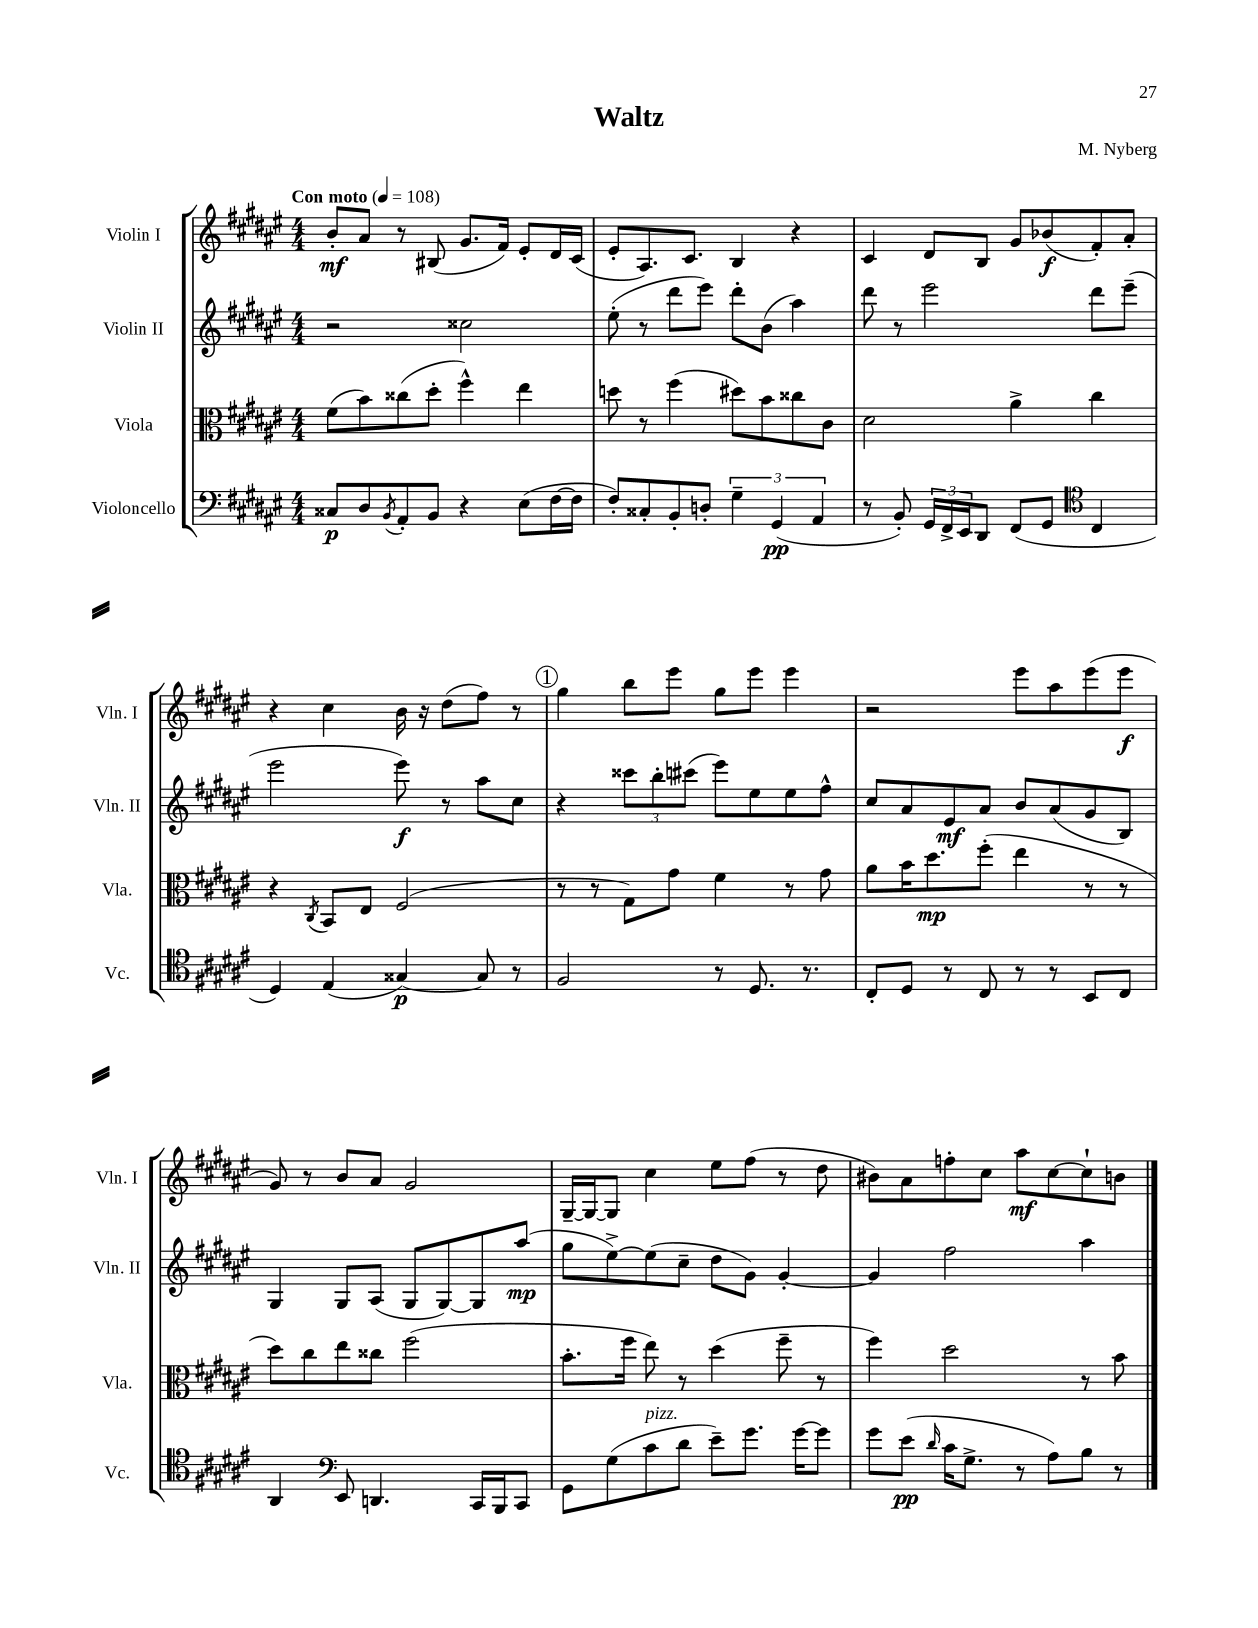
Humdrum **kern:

**kern	**kern	**kern	**kern
*staff4	*staff3	*staff2	*staff1
*clefF4	*clefC3	*clefG2	*clefG2
*k[f#c#g#d#a#e#]	*k[f#c#g#d#a#e#]	*k[f#c#g#d#a#e#]	*k[f#c#g#d#a#e#]
*M4/4	*M4/4	*M4/4	*M4/4
*MM108	*MM108	*MM108	*MM108
8C##/L	(8f#\L	2r	8b'/L
8D#/	8b\)	.	8a#/J
8qBB/	.	.	.
8AA#'/	(8cc##\	.	8r
8BB/J	8dd#'\J	.	(8B#/
4r	4ff#^^\)	2cc##\	8.g#/L
.	.	.	16f#/Jk)
(8E#\L	4ee#\	.	8e#'/L
[16F#\L	.	.	16d#/L
16F#\]JJ	.	.	(16c#/JJ
=	=	=	=
8F#'/L)	8dd\	(8ee#'\	8e#'/L
8C##'/	8r	8r	8.A#/)
8BB'/	(4ff#\	8ddd#\L	.
.	.	.	8.c#/J
8D'/J	.	8eee#\J)	.
6G#~\	8dd#\L)	8ddd#'\L	4B/
.	8b\	(8b\J	.
(6GG#/	.	.	.
.	8cc##\	4aa#\)	4r
6AA#/	.	.	.
.	8c#\J	.	.
=	=	=	=
8r	2d#\	8ddd#\	4c#/
8BB'/)	.	8r	.
24GG#/LL	.	2eee#\	8d#/L
24FF#^/	.	.	.
24EE#/J	.	.	.
8DD#/J	.	.	8B/J
(8FF#/L	4a#^\	.	8g#/L
8GG#/J	.	.	(8b-/
*clefC4	*	*	*
4C#/	4cc#\	8ddd#\L	8f#'/)
.	.	(8eee#~\J	8a#'/J
=	=	=	=
4D#/)	4r	2eee#\	4r
.	8qC#/	.	.
(4E#/	8BB/L	.	4cc#\
.	8E#/J	.	.
[4G##/)	(2F#/	8eee#\)	16b\
.	.	.	16r
.	.	8r	(8dd#\L
8G##/]	.	8aa#\L	8ff#\J)
8r	.	8cc#\J	8r
=	=	=	=
2F#/	8r	4r	4gg#\
.	8r	.	.
.	8G#\L)	12ccc##\L	8bb\L
.	.	12bb'\	.
.	8g#\J	.	8eee#\J
.	.	(12ccc#\J	.
8r	4f#\	8eee#\L)	8gg#\L
8.D#/	.	8ee#\	8eee#\J
.	8r	8ee#\	4eee#\
8.r	.	.	.
.	8g#\	8ff#^^\J	.
=	=	=	=
8C#'/L	8a#\L	8cc#/L	2r
8D#/J	16b\K	8a#/	.
.	8.dd#\	.	.
8r	.	8e#/	.
8C#/	(8ff#'\J	8a#/J	.
8r	4ee#\	8b/L	8eee#\L
8r	.	(8a#/	8aa#\
8BB/L	8r	8g#/	(8eee#\
8C#/J	8r	8B/J)	8eee#\J
=	=	=	=
4AA#/	8dd#\L)	4G#/	8g#/)
.	8cc#\	.	8r
*clefF4	*	*	*
8EE#/	8ee#\	8G#/L	8b/L
4.DD/	8cc##\J	(8A#/J	8a#/J
.	(2ff#\	8G#/L	2g#/
.	.	[8G#/)	.
16CC#/LL	.	8G#/]	.
16BBB/J	.	.	.
8CC#/J	.	(8aa#/J	.
=	=	=	=
8GG#\L	8.b'\L	8gg#\L	[16G#~/LL
.	.	.	16G#/_J
(8G#\	.	[8ee#^\)	8G#/]J
.	16ff#\Jk	.	.
8c#\	8ee#\)	(8ee#\]	4cc#\
8d#\J	8r	8cc#~\J	.
8e#~\L)	(4dd#\	8dd#\L	8ee#\L
8.g#\J	.	8g#\J)	(8ff#\J
.	8ff#~\	[4g#'/	8r
[16g#\LK	.	.	.
8g#\]J	8r	.	8dd#\
=	=	=	=
8g#\L	4ff#\)	4g#/]	8b#\L)
(8e#\J	.	.	8a#\
16qqd#/	.	.	.
16c#\LK	2dd#\	2ff#\	8ff'\
8.G#^\J	.	.	.
.	.	.	8cc#\J
8r	.	.	8aa#\L
8A#\L)	.	.	[8cc#\
8B\J	8r	4aa#\	8cc#`\]
8r	8b\	.	8b\J
==	==	==	==
*-	*-	*-	*-
